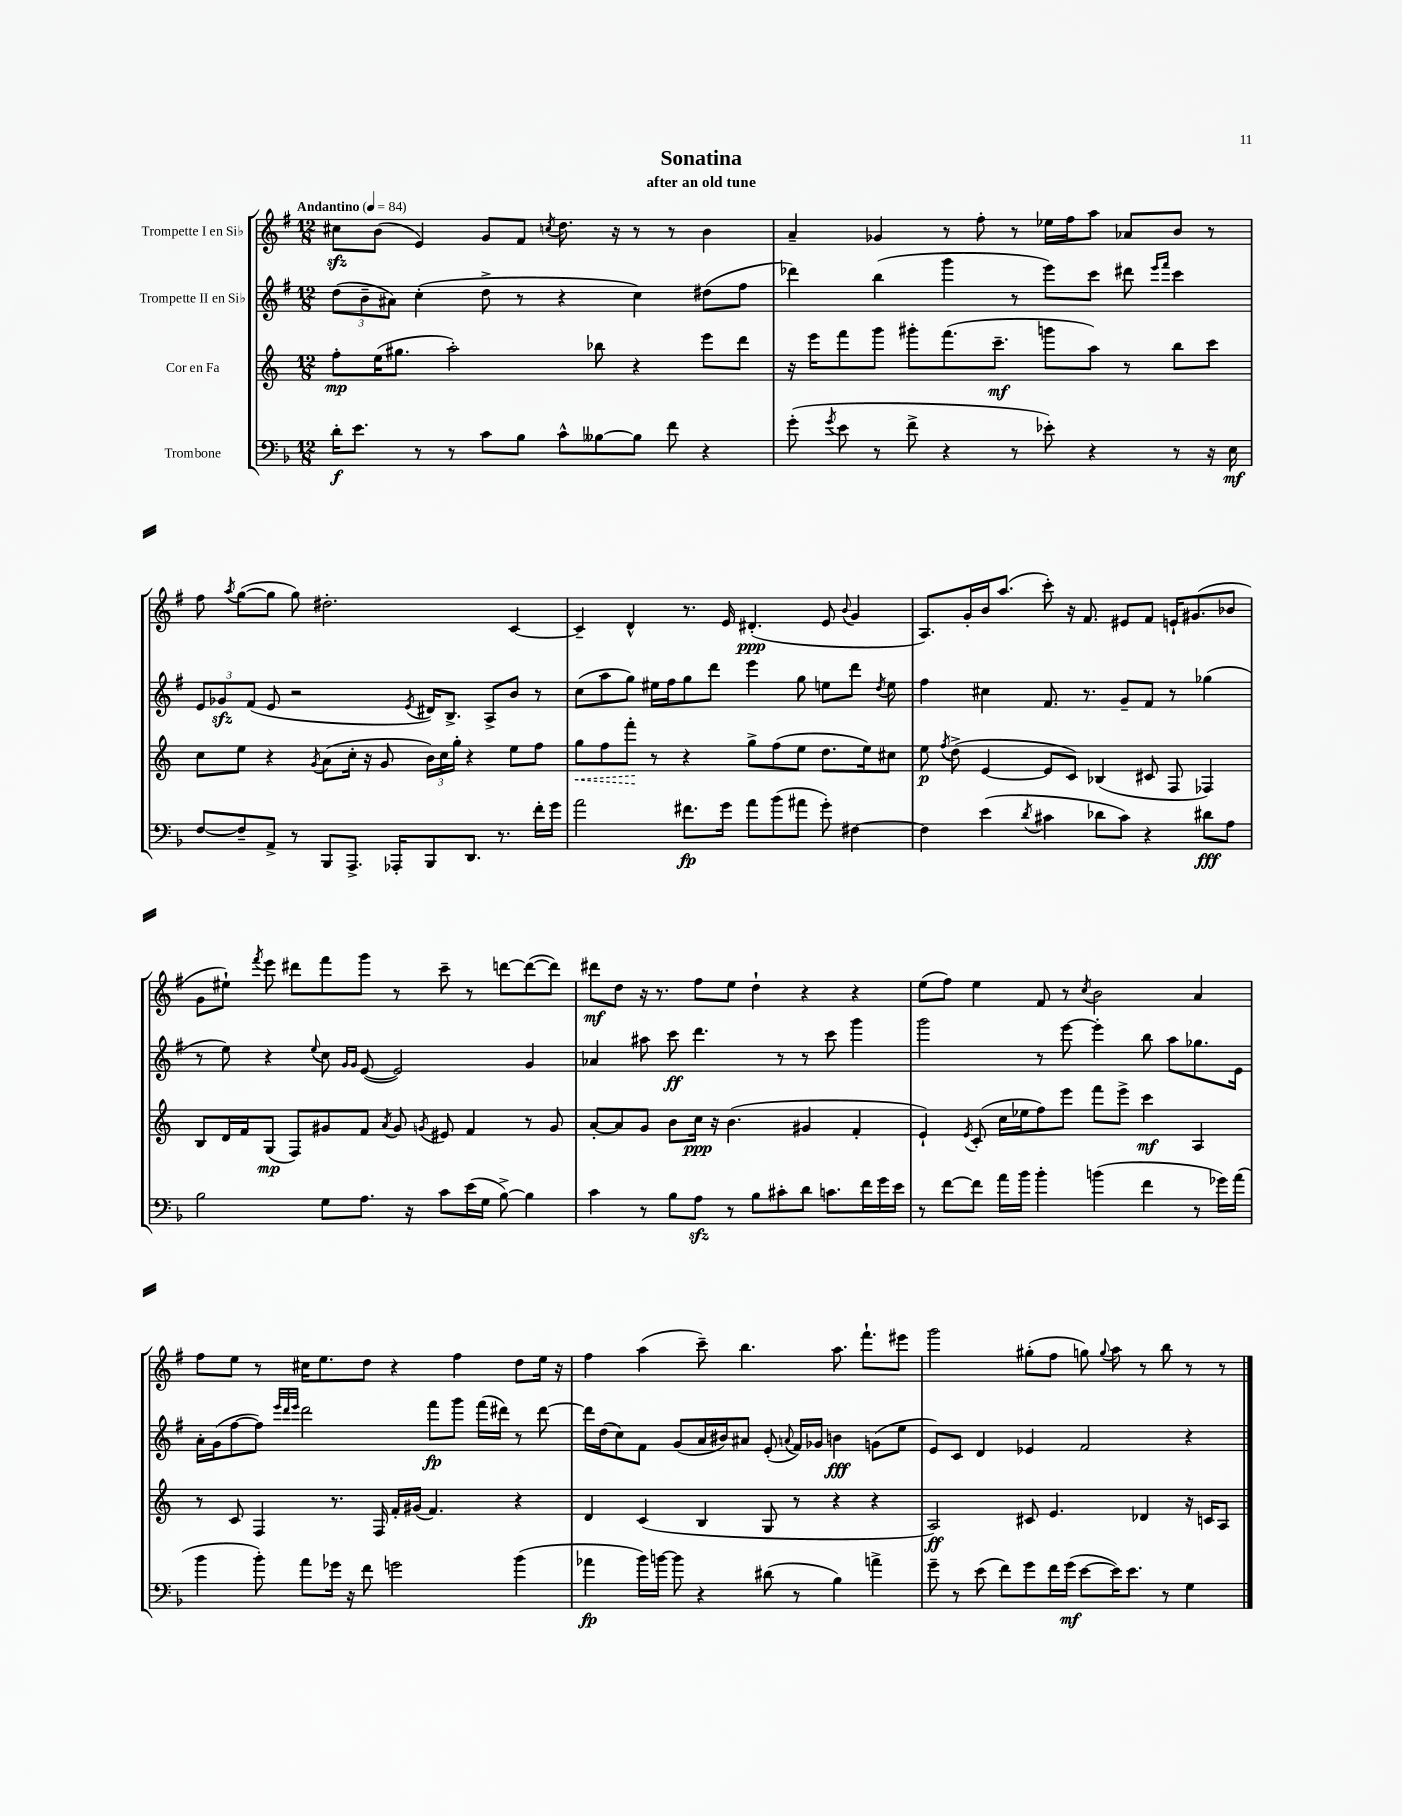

**kern	**kern	**kern	**kern
*staff4	*staff3	*staff2	*staff1
*clefF4	*clefG2	*clefG2	*clefG2
*k[b-]	*k[]	*k[f#]	*k[f#]
*M12/8	*M12/8	*M12/8	*M12/8
*MM84	*MM84	*MM84	*MM84
16d'	8ff'	(12dd	8cc#
8.e	.	.	.
.	.	12b~	.
.	(16ee	.	(8b
.	.	12a#)	.
.	8.gg#	.	.
8r	.	(4cc'	4e)
8r	2aa')	.	.
8c	.	8dd^	8g
8B-	.	8r	8f#
.	.	.	8qcc
8c^^	.	4r	8.dd
[8B--	8bb-	.	.
.	.	.	16r
8B--]	4r	4cc)	8r
8f	.	.	8r
4r	8eee	(8dd#	4b
.	8ddd	8ff#	.
=	=	=	=
(8g'	16r	4ddd-)	4a~
.	16eee	.	.
8qg	.	.	.
8e	8fff	.	.
8r	8ggg	(4bb	4g-
8f^	8ggg#'	.	.
4r	(8.fff	4ggg	8r
.	.	.	8ff#'
.	8.ccc~	.	.
8r	.	8r	8r
8e-')	8ggg	8eee)	16ee-
.	.	.	16ff#
4r	8aa)	8ccc	8aa
.	8r	8ddd#	8a-
.	.	16qqeee	.
.	.	16qqfff#	.
8r	8bb	4ccc	8b
16r	8ccc	.	8r
16E	.	.	.
=	=	=	=
[8F	8cc	12e	8ff#
.	.	12g-	.
.	.	.	8qaa
8F~]	8ee	.	([8gg
.	.	(12f#	.
8AA^	4r	8e	8gg]
8r	.	2r	8gg)
.	8qg	.	.
8BBB-	(8a	.	2.dd#'
8.AAA^	16cc'	.	.
.	16r	.	.
.	8g	.	.
16AAA-'	.	.	.
.	.	8qe	.
8BBB-	24b)	16d#)	.
.	24cc	.	.
.	.	8.B^	.
.	24gg'	.	.
8.DD	4r	.	.
.	.	8A^	.
8.r	.	.	.
.	8ee	8b	[4c
16f'	8ff	8r	.
16g	.	.	.
=	=	=	=
2a	8gg	(8cc	4c~]
.	8ff	8aa	.
.	8fff'	8gg)	4d^^
.	8r	16ee#	.
.	.	16ff#	.
8.f#	4r	8gg	8.r
.	.	8ddd	.
16g	.	.	16e
8a	8gg^	4eee	(4.d#'
(8b-	(8ff	.	.
8a#	8ee	8gg	.
8g')	8.dd	8ee	8e
.	.	.	8qqb
[4F#	.	8ddd	4g
.	16ee)	.	.
.	.	8qdd	.
.	8cc#	8ee	.
=	=	=	=
4F#]	8ee	4ff#	8.A)
.	8qff	.	.
.	(8dd^	.	.
.	.	.	16g'
(4e	[4e	4cc#	16b
.	.	.	(8.aa
8qd	.	.	.
4c#	8e]	8.f#	8ccc')
.	8c)	.	16r
.	.	8.r	8.f#
8d-	(4B-	.	.
8c#)	.	8g~	8e#
4r	8c#	8f#	8f#
.	8F	8r	16e`
.	.	.	(8.g#
8d#	4F-)	(4gg-	.
8A	.	.	8b-
=	=	=	=
2B-	8B	8r	8g
.	16d	8ee)	8ee#`)
.	16f	.	.
.	.	.	8qfff#
.	(8G	4r	8eee
.	8F)	.	8ddd#
.	.	8qqee	.
8G	8g#	8cc	8fff#
.	.	16qqg	.
.	.	16qqg	.
8.A	8f	([8e	8ggg
.	8qa	.	.
.	8g#	2e])	8r
16r	.	.	.
.	8qg	.	.
8c	8e#	.	8ccc~
(16e	4f	.	8r
16G	.	.	.
[8B-^)	.	.	[8ddd
4B-]	8r	4g	(8ddd_
.	8g	.	8ddd])
=	=	=	=
4c	[8a'	4a-	8ddd#
.	8a]	.	8dd
8r	8g	8aa#	16r
.	.	.	8.r
8B-	8b	8ccc	.
8A	16cc	4.ddd	8ff#
.	16r	.	.
8r	(4.b	.	8ee
8B-	.	.	4dd`
8c#'	.	8r	.
8d	4g#	8r	4r
8.c	.	8ccc	.
.	4f'	4ggg	4r
16f	.	.	.
16g	.	.	.
16e	.	.	.
=	=	=	=
8r	4e`)	2ggg	(8ee
[8f	.	.	8ff#)
.	8qe	.	.
8f]	(8c'	.	4ee
16a	16cc	.	.
16b-	16ee-	.	.
4b-'	8ff)	8r	8f#
.	8eee	[8eee	8r
.	.	.	8qcc
(4b	8fff	4eee']	2b
.	8eee^	.	.
4f	4ccc	8bb	.
.	.	8aa	.
8r	4A	8.gg-	4a
16g-)	.	.	.
(16a	.	16e	.
=	=	=	=
4b-	8r	16a'	8ff#
.	.	(16g	.
.	8c	[8ff#	8ee
8b-')	4F	8ff#])	8r
.	.	32qqeee	.
.	.	32qqddd	.
.	.	32qqeee	.
8a	.	2ddd	16cc#
.	.	.	8.ee
16g-	8.r	.	.
16r	.	.	.
8f	.	.	8dd
.	16F	.	.
2g	16f'	.	4r
.	(16g#	.	.
.	4.f)	8fff#	.
.	.	8ggg	4ff#
.	.	(16fff#	.
.	.	16ddd#)	.
(4b-	4r	8r	8dd
.	.	[8ddd#	16ee
.	.	.	16r
=	=	=	=
4a-	4d	16ddd#]	4ff#
.	.	(16dd	.
.	.	8cc)	.
16b-)	(4c	8f#	(4aa
[16b	.	.	.
8b]	.	(8g	.
4r	4B	16a	8ccc~)
.	.	16b#)	.
.	.	8a#	4.bb
(8d#	8G	(8e'	.
.	.	8qqa	.
8r	8r	16f#)	.
.	.	16g-	.
4B-)	4r	4b	8.aa
.	.	.	8.fff#`
4a^	4r	(8g	.
.	.	8ee	8eee#
=	=	=	=
8g~	2A)	8e)	2ggg
8r	.	8c	.
(8e	.	4d	.
8f)	.	.	.
8g	8c#	4e-	(8gg#'
16f	4.e	.	8ff#
(16g	.	.	.
[8e	.	2f#	8gg)
.	.	.	8qqgg
16e])	.	.	8aa
8.e	.	.	.
.	4d-	.	8r
8r	.	.	8bb
4G	16r	4r	8r
.	16c	.	.
.	8A	.	8r
==	==	==	==
*-	*-	*-	*-
